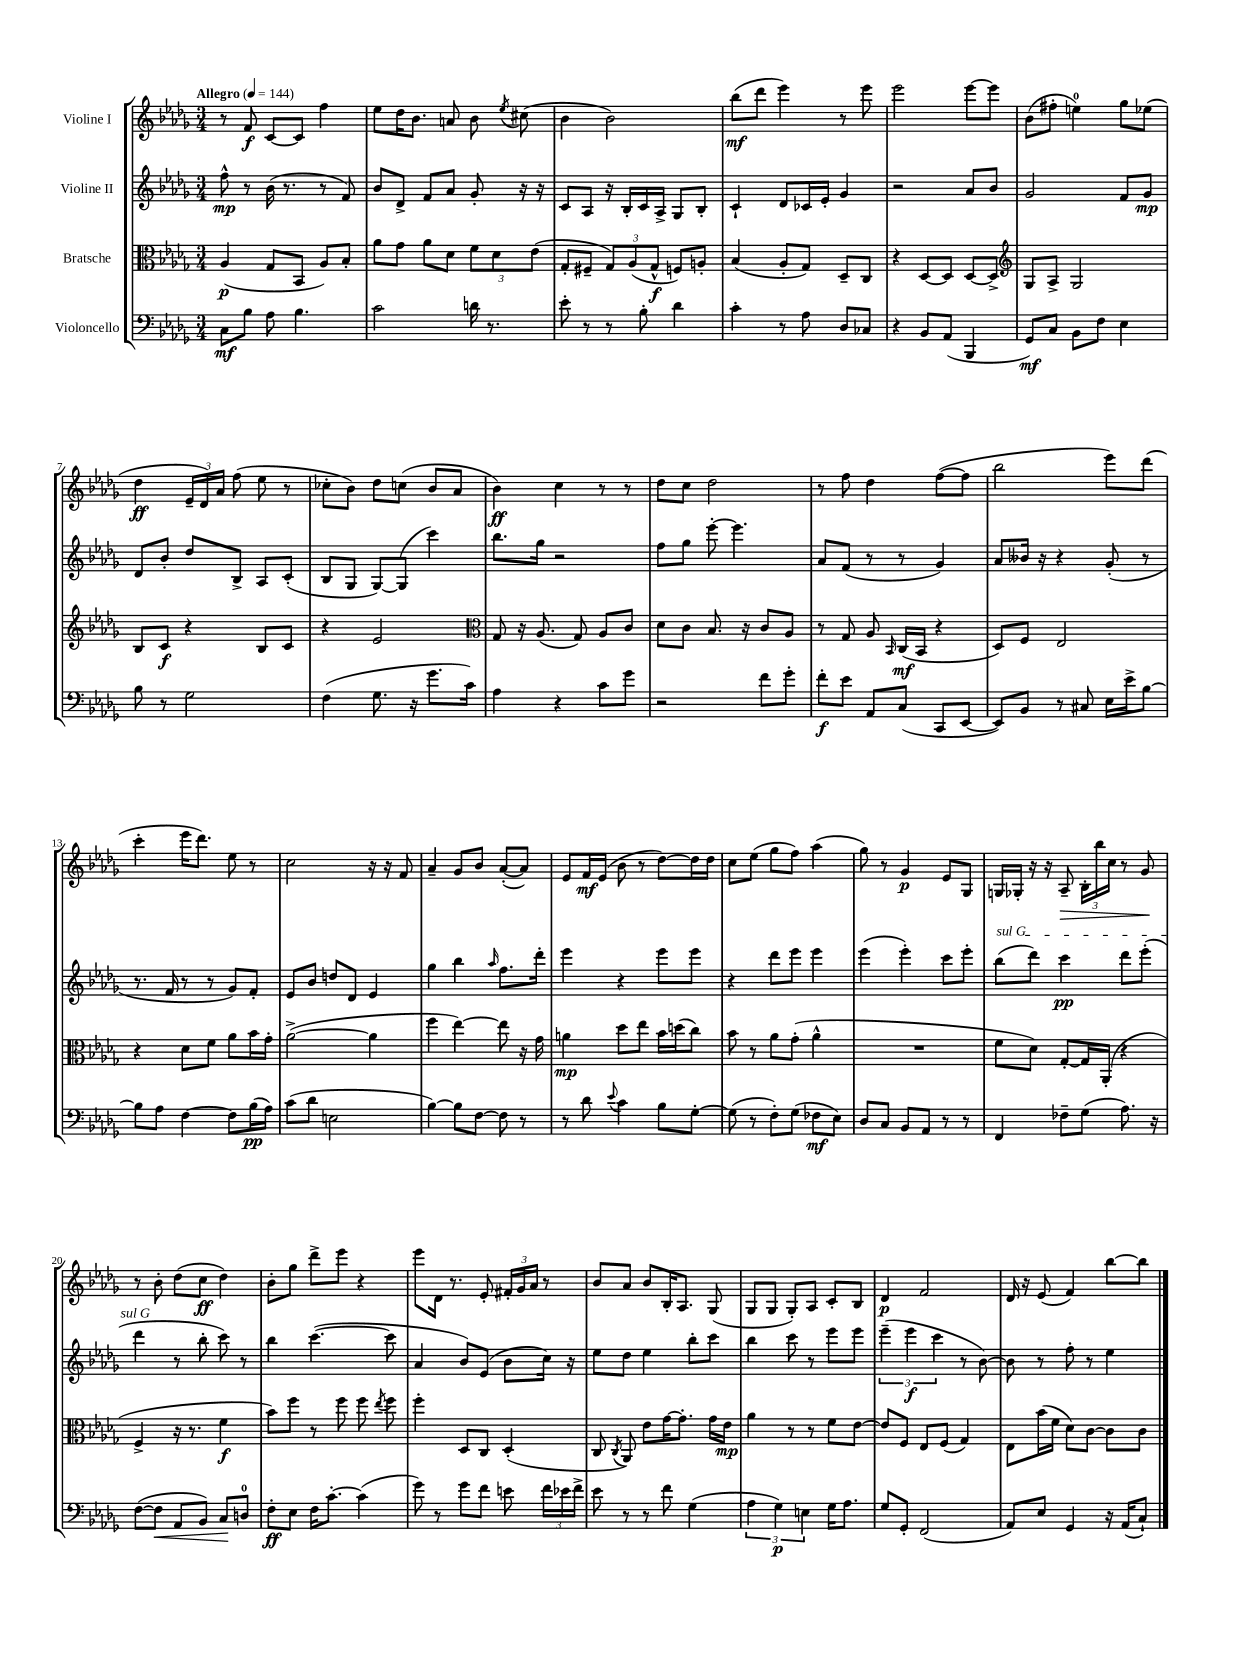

**kern	**kern	**kern	**kern
*staff4	*staff3	*staff2	*staff1
*clefF4	*clefC3	*clefG2	*clefG2
*k[b-e-a-d-g-]	*k[b-e-a-d-g-]	*k[b-e-a-d-g-]	*k[b-e-a-d-g-]
*M3/4	*M3/4	*M3/4	*M3/4
*MM144	*MM144	*MM144	*MM144
8C	(4A-	8ff^^	8r
8B-	.	8r	8f
8A-	8G-	(16b-	[8c
.	.	8.r	.
4.B-	8BB-	.	8c]
.	8A-)	8r	4ff
.	8B-'	8f)	.
=	=	=	=
2c	8a-	8b-	8ee-
.	8g-	8d-^	16dd-
.	.	.	8.b-
.	8a-	8f	.
.	8d-	8a-	8a
16d	12f	8g-'	8b-
8.r	.	.	.
.	12d-	.	.
.	.	.	8qee-
.	.	16r	(8cc#
.	(12e-	.	.
.	.	16r	.
=	=	=	=
8e-'	8G-'	8c	4b-
8r	8F#~	8A-	.
8r	12G-)	16r	2b-)
.	.	16B-'	.
.	(12A-	.	.
8B-'	.	16c	.
.	12G-^^	.	.
.	.	16A-^	.
4d-	8F)	8G-	.
.	8A'	8B-'	.
=	=	=	=
4c'	(4B-	4c`	(8bb-
.	.	.	8ddd-
8r	8A-'	8d-	4eee-)
8A-	8G-)	16c-	.
.	.	16e-'	.
8D-	8D-~	4g-	8r
8C-	8C	.	8eee-
=	=	=	=
4r	4r	2r	2eee-
8BB-	[8D-	.	.
(8AA-	8D-]	.	.
4BBB-	[8D-	8a-	[8eee-
.	8D-^]	8b-	8eee-]
=	=	=	=
*	*clefG2	*	*
8GG-)	8G-	2g-	(8b-
8C	8A-^	.	8ff#'
8BB-	2G-	.	4ee)
8F	.	.	.
4E-	.	8f	8gg-
.	.	8g-	(8ee-
=	=	=	=
8B-	8B-	8d-	4dd-
8r	8c	8b-'	.
2G-	4r	8dd-	24e-~
.	.	.	24d-)
.	.	.	24a-
.	.	8B-^	(8ff
.	8B-	8A-	8ee-
.	8c	(8c'	8r
=	=	=	=
(4F	4r	8B-	8cc-'
.	.	8G-	8b-)
8.G-	2e-	[8G-)	8dd-
.	.	(8G-]	(8cc
16r	.	.	.
8.g-	.	4ccc)	8b-
.	.	.	8a-
16c)	.	.	.
=	=	=	=
*	*clefC3	*	*
4A-	8G-	8.bb-	4b-)
.	16r	.	.
.	(8.A-	16gg-	.
4r	.	2r	4cc
.	8G-)	.	.
8c	8A-	.	8r
8g-	8c	.	8r
=	=	=	=
2r	8d-	8ff	8dd-
.	8c	8gg-	8cc
.	8.B-	[8eee-'	2dd-
.	.	4.eee-]	.
.	16r	.	.
8f	8c	.	.
8g-'	8A-	.	.
=	=	=	=
8f'	8r	8a-	8r
8e-	8G-	(8f	8ff
8AA-	8A-	8r	4dd-
.	16qqBB-	.	.
(8C	(16C	8r	.
.	16BB-	.	.
8CC	4r	4g-)	([8ff
[8EE-	.	.	8ff]
=	=	=	=
8EE-])	8D-)	8a-	2bb-
8BB-	8F	16b--	.
.	.	16r	.
8r	2E-	4r	.
8C#	.	.	.
16E-	.	(8g-'	8eee-)
16e-^	.	.	.
[8B-	.	8r	(8ddd-
=	=	=	=
8B-]	4r	8.r	4ccc'
8A-	.	.	.
.	.	16f	.
[4F	8d-	8r	16eee-
.	.	.	8.ddd-)
.	8f	8r	.
8F]	8a-	8g-)	8ee-
(16B-	16b-	8f'	8r
16A-)	16g-'	.	.
=	=	=	=
(8c	([2a-^	8e-	2cc
8d-	.	8b-	.
2E	.	8dd	.
.	.	8d-	.
.	4a-]	4e-	16r
.	.	.	16r
.	.	.	8f
=	=	=	=
[4B-)	4ff	4gg-	4a-~
8B-]	[4ee-)	4bb-	8g-
[8F	.	.	8b-
.	.	16qqaa-	.
8F]	8ee-]	8.ff	([8a-'
8r	16r	.	8a-])
.	16g-	16ddd-'	.
=	=	=	=
8r	4a	4eee-	8e-
8d-	.	.	16f
.	.	.	(16e-
8qqe-	.	.	.
4c	8dd-	4r	8b-
.	8ee-	.	8r
8B-	16b-	8eee-	[8dd-)
.	(16dd	.	.
[8G-'	8cc)	8eee-	16dd-]
.	.	.	16dd-
=	=	=	=
(8G-]	8b-	4r	8cc
8r	8r	.	(8ee-
8F')	8a-	8ddd-	8gg-
(8G-	(8g-'	8eee-	8ff)
8F-	4a-^^	4eee-	(4aa-
8E-)	.	.	.
=	=	=	=
8D-	2.r	(4eee-	8gg-)
8C	.	.	8r
8BB-	.	4eee-')	4g-
8AA-	.	.	.
8r	.	8ccc	8e-
8r	.	8eee-'	8G-
=	=	=	=
4FF	8f	(8bb-	16G
.	.	.	16G-'
.	8d-)	8ddd-)	16r
.	.	.	16r
8F-~	[8G-'	4ccc	8A-~
(8G-	16G-]	.	24B-'
.	.	.	24bb-
.	(16AA-'	.	.
.	.	.	24cc
8.A-)	4r	8ddd-	8r
.	.	(8eee-'	8g-
16r	.	.	.
=	=	=	=
([8F	4F^	4ddd-	8r
8F]	.	.	8b-'
8AA-	16r	8r	(8dd-
.	8.r	.	.
8BB-)	.	8bb-'	8cc
8C	4f	8ccc)	4dd-)
8D	.	8r	.
=	=	=	=
8F'	8b-)	4bb-	8b-'
8E-	8ff	.	8gg-
16F	8r	([4.ccc	8ddd-^
[8.c'	.	.	.
.	8ff	.	8eee-
(4c]	8ff	.	4r
.	8qee-	.	.
.	8ff	8ccc]	.
=	=	=	=
8g-)	4ff'	4a-	8eee-
8r	.	.	16d-
.	.	.	8.r
8g-	8D-	8b-)	.
8f	8C	(8e-	8e-'
8e	(4D-'	8b-	24f#'
.	.	.	24g-
.	.	.	24a-
24f	.	16cc)	8r
24e-	.	.	.
.	.	16r	.
24f^	.	.	.
=	=	=	=
8e-	8C	8ee-	8b-
.	8qC	.	.
8r	8AA-)	8dd-	8a-
8r	8e-	4ee-	8b-
8f	[16g-	.	16B-'
.	8.g-']	.	8.A-
(4G-	.	8bb-'	.
.	16g-	8ccc	(8G-
.	16e-	.	.
=	=	=	=
6A-	4a-	4bb-	8G-
.	.	.	8G-
6G-)	.	.	.
.	8r	8ccc	8G-')
6E	.	.	.
.	8r	8r	8A-
16G-	8f	8eee-	8c'
8.A-	.	.	.
.	[8e-	8eee-	8B-
=	=	=	=
8G-	8e-]	(6eee-~	4d-
8GG-'	8F	.	.
.	.	6eee-	.
(2FF	8E-	.	2f
.	.	6ccc	.
.	(8F	.	.
.	4G-)	8r	.
.	.	[8b-)	.
=	=	=	=
8AA-)	8E-	8b-]	16d-
.	.	.	16r
8E-	(16b-	8r	(8e-
.	16f	.	.
4GG-	8d-)	8ff'	4f)
.	[8c	8r	.
16r	8c]	4ee-	[8bb-
(16AA-	.	.	.
8C`)	8c	.	8bb-]
==	==	==	==
*-	*-	*-	*-
